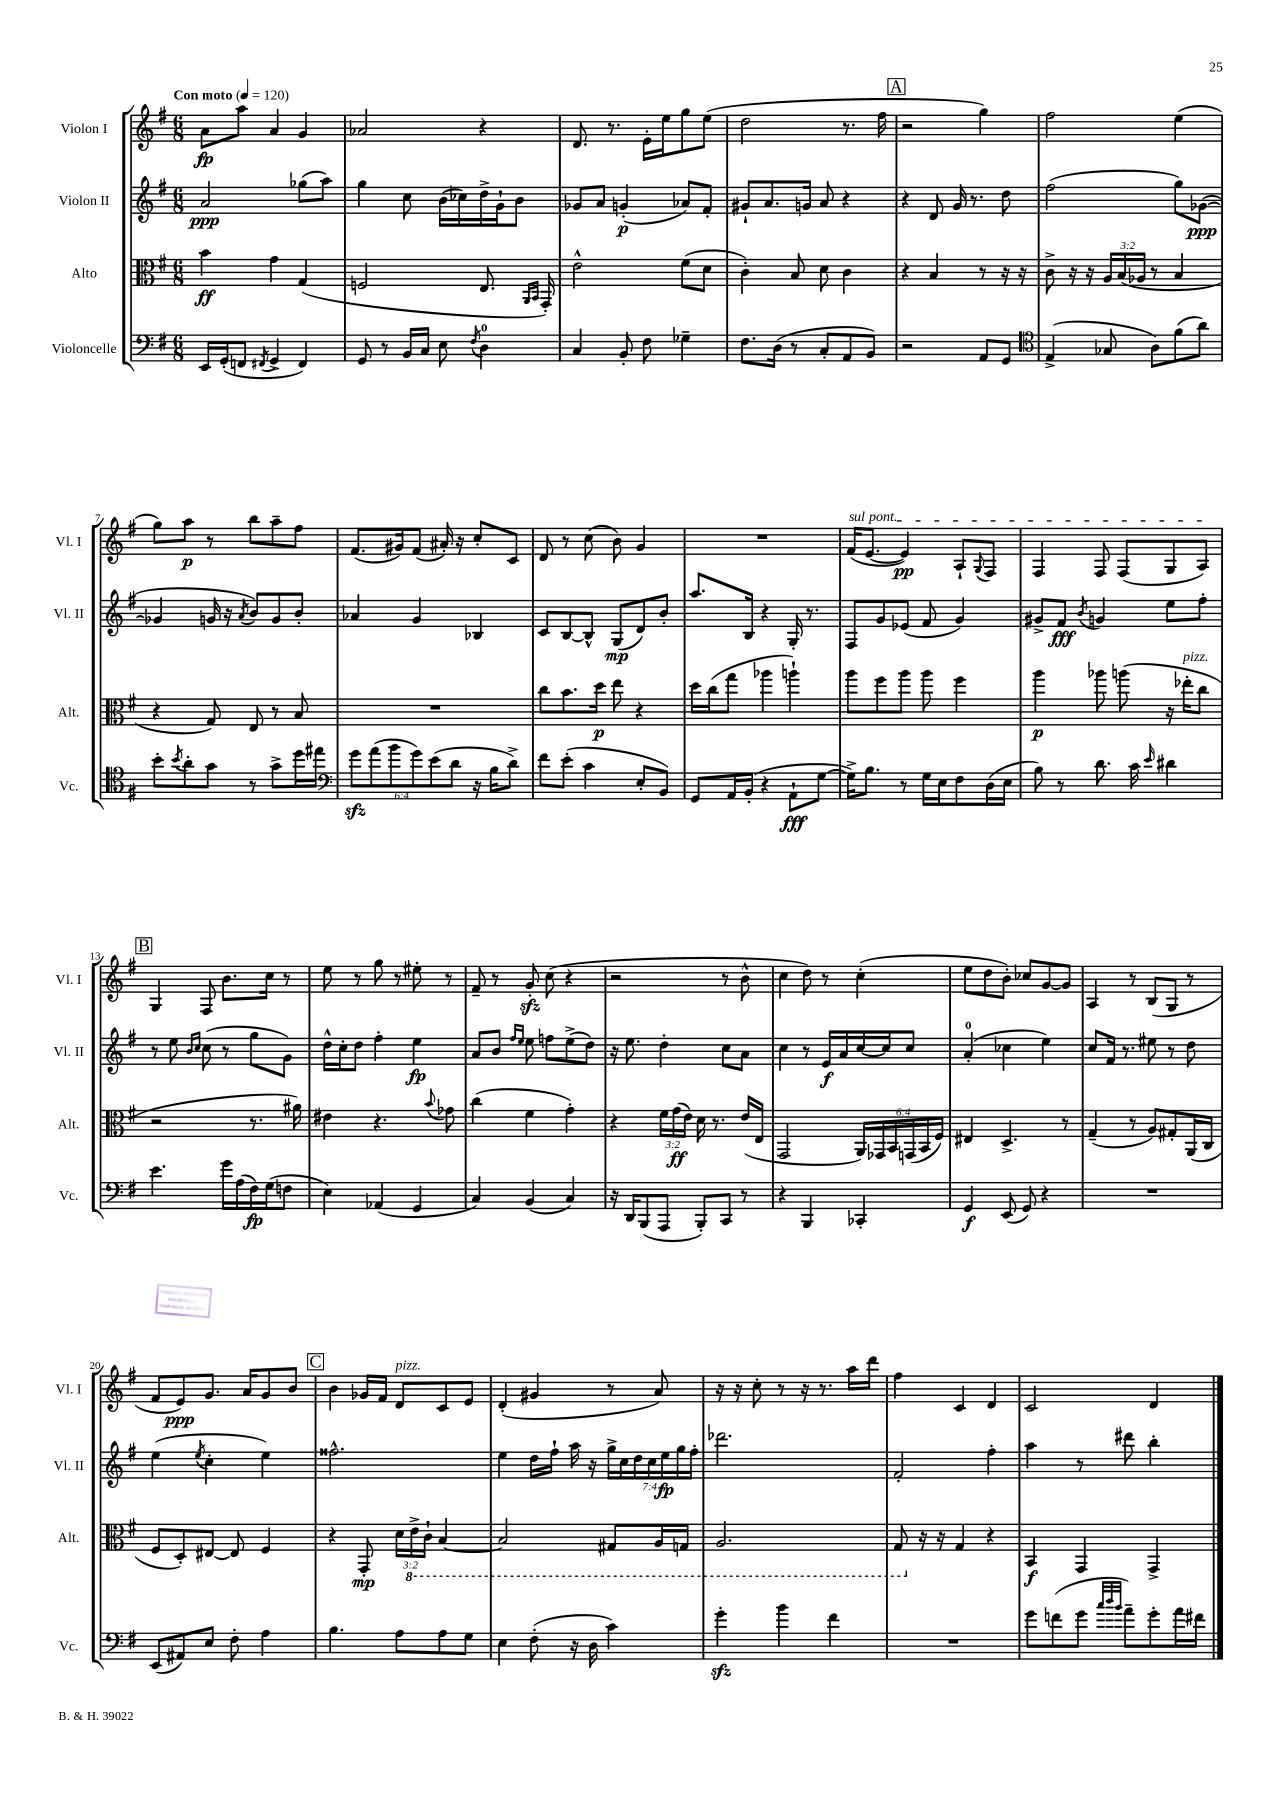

**kern	**dynam	**kern	**dynam	**kern	**dynam	**kern	**dynam
*part4	*part4	*part3	*part3	*part2	*part2	*part1	*part1
*staff4	*staff4	*staff3	*staff3	*staff2	*staff2	*staff1	*staff1
*I"Violoncelle	*	*I"Alto	*	*I"Violon II	*	*I"Violon I	*
*I'Vc.	*	*I'Alt.	*	*I'Vl. II	*	*I'Vl. I	*
*clefF4	*	*clefC3	*	*clefG2	*	*clefG2	*
*k[f#]	*	*k[f#]	*	*k[f#]	*	*k[f#]	*
*M6/8	*	*M6/8	*	*M6/8	*	*M6/8	*
*MM120	*	*MM120	*	*MM120	*	*MM120	*
=1	=1	=1	=1	=1	=1	=1	=1
!	!	!	!	!	!	!LO:TX:a:B:t=Con moto	!
16EE/LL	.	4b\	ff	2a/	ppp	8a\L	fp
(16GG'/J	.	.	.	.	.	.	.
8FFn/J	.	.	.	.	.	8aa\J	.
8qFF#X/	.	.	.	.	.	.	.
4GG^/	.	4g\	.	.	.	4a/	.
4FF#/)	.	(4G/	.	(8gg-X\L	.	4g/	.
.	.	.	.	8aa\J)	.	.	.
=2	=2	=2	=2	=2	=2	=2	=2
8GG/	.	2Fn/	.	4gg\	.	2a-X/	.
8r	.	.	.	.	.	.	.
16BB/LL	.	.	.	8cc\	.	.	.
16C/JJ	.	.	.	.	.	.	.
8E\	.	.	.	(16b\LL	.	.	.
.	.	.	.	16cc-X\)	.	.	.
8qF#/	.	.	.	.	.	.	.
4D\	.	8.E/	.	16dd^\	.	4r	.
.	.	.	.	16g`\J	.	.	.
.	.	.	.	8b\J	.	.	.
.	.	16qqAA/LL	.	.	.	.	.
.	.	16qqBB/JJ	.	.	.	.	.
.	.	16GG'/)	.	.	.	.	.
=3	=3	=3	=3	=3	=3	=3	=3
4C/	.	2e^^\	.	8g-X/L	.	8.d/	.
.	.	.	.	8a/J	.	.	.
.	.	.	.	.	.	8.r	.
8BB'/	.	.	.	(4gn'/	p	.	.
8F#\	.	.	.	.	.	16e'\LL	.
.	.	.	.	.	.	16ee\J	.
4G-X~\	.	(8f#\L	.	8a-X/L)	.	8gg\	.
.	.	8d\J	.	8f#'/J	.	(8ee\J	.
=4	=4	=4	=4	=4	=4	=4	=4
8.F#\L	.	4c'\)	.	8g#X`/L	.	2dd\	.
.	.	.	.	8.a/	.	.	.
(16D\Jk	.	.	.	.	.	.	.
8r	.	8B/	.	.	.	.	.
.	.	.	.	16gn/Jk	.	.	.
8C'/L	.	8d\	.	8a/	.	.	.
8AA/	.	4c\	.	4r	.	8.r	.
8BB/J)	.	.	.	.	.	.	.
.	.	.	.	.	.	16ff#\	.
!!LO:REH:place=s1:t=A
=5	=5	=5	=5	=5	=5	=5	=5
2r	.	4r	.	4r	.	2r	.
.	.	4B/	.	8d/	.	.	.
.	.	.	.	16g/	.	.	.
.	.	.	.	8.r	.	.	.
8AA/L	.	8r	.	.	.	4gg\)	.
8GG/J	.	16r	.	8dd\	.	.	.
.	.	16r	.	.	.	.	.
=6	=6	=6	=6	=6	=6	=6	=6
*clefC4	*	*	*	*	*	*	*
(4E^/	.	8c^\	.	(2ff#\	.	2ff#\	.
.	.	16r	.	.	.	.	.
.	.	16r	.	.	.	.	.
8G-X/	.	24A/LL	.	.	.	.	.
.	.	(24B/	.	.	.	.	.
.	.	24A-X/JJ	.	.	.	.	.
8A\L)	.	8r	.	.	.	.	.
(8f#\	.	4B/	.	8gg\L)	.	(4ee\	.
8a\J)	.	.	.	([8g-X\J	ppp	.	.
!!LO:LB:g=z
=7	=7	=7	=7	=7	=7	=7	=7
8b'\L	.	4r	.	4g-X/]	.	8gg\L)	.
8qb/	.	.	.	.	.	.	.
8a'\	.	.	.	.	.	8aa\J	p
8g\J	.	8G/)	.	16gn/	.	8r	.
.	.	.	.	16r	.	.	.
.	.	.	.	8qa/	.	.	.
8r	.	8E/	.	8b/L)	.	8bb\L	.
8g^\L	.	8r	.	8g/	.	8aa~\	.
16dd\L	.	8B/	.	8b'/J	.	8ff#\J	.
16ee#X\JJ	.	.	.	.	.	.	.
=8	=8	=8	=8	=8	=8	=8	=8
*clefF4	*	*	*	*	*	*	*
12gzz\L	.	2.r	.	4a-X/	.	(8.f#/L	.
(12a\	.	.	.	.	.	.	.
12b\	.	.	.	.	.	.	.
.	.	.	.	.	.	16g#X/k)	.
12g\)	.	.	.	4g/	.	(8f#/J	.
(12e\	.	.	.	.	.	.	.
.	.	.	.	.	.	16a#X'/)	.
12d\J	.	.	.	.	.	.	.
.	.	.	.	.	.	16r	.
16r	.	.	.	4B-X/	.	8cc'/L	.
16B\KL	.	.	.	.	.	.	.
8d^\J)	.	.	.	.	.	8c/J	.
=9	=9	=9	=9	=9	=9	=9	=9
8f#\L	.	8cc\L	.	8c/L	.	8d/	.
(8e'\J	.	8.b\	.	[8B/	.	8r	.
4c\	.	.	.	8B^^/J]	.	(8cc\	.
.	.	16dd\Jk	p	.	.	.	.
.	.	8ee\	.	(8G/L	mp	8b\)	.
8E'/L	.	4r	.	8d/)	.	4g/	.
8BB/J)	.	.	.	8b'/J	.	.	.
=10	=10	=10	=10	=10	=10	=10	=10
8GG/L	.	16dd\LL	.	8.aa/L	.	2.r	.
.	.	(16cc\J	.	.	.	.	.
16AA/L	.	8gg\J	.	.	.	.	.
(16BB'/JJ	.	.	.	16B/Jk	.	.	.
4r	.	4aa-X\	.	4r	.	.	.
8AA`\L	fff	4aan`\)	.	16G'/	.	.	.
.	.	.	.	8.r	.	.	.
[8G\J	.	.	.	.	.	.	.
=11	=11	=11	=11	=11	=11	=11	=11
!	!	!	!	!	!	!LO:TX:a:i:t=sul pont.	!
16G^\KL])	.	8aa\L	.	8F#/L	.	(16f#/KL	.
8.B\J	.	.	.	.	.	[8.e/J	.
.	.	8ff#\	.	8g/	.	.	.
8r	.	8aa\J	.	(8e-X/J	.	4e/])	pp
16G\LL	.	8aa\	.	8f#/	.	.	.
16E\J	.	.	.	.	.	.	.
8F#\	.	4ff#\	.	4g/)	.	8A`/L	.
.	.	.	.	.	.	8qqG/	.
(16D\L	.	.	.	.	.	8F#/J	.
16E\JJ	.	.	.	.	.	.	.
=12	=12	=12	=12	=12	=12	=12	=12
8B\)	.	4aa\	p	8g#X^/L	.	4F#/	.
8r	.	.	.	8f#/J	fff	.	.
.	.	.	.	8qb/	.	.	.
8.d\	.	8aa-X\	.	4gn/	.	8F#/	.
.	.	(8aan\	.	.	.	(8F#/L	.
16c\	.	.	.	.	.	.	.
16qqe/	.	.	.	.	.	.	.
4d#X\	.	16r	.	8ee\L	.	8G/	.
!	!	!LO:TX:a:i:t=pizz.	!	!	!	!	!
.	.	16ee-X'\KL	.	.	.	.	.
.	.	8cc\J	.	8ff#'\J	.	8A/J)	.
!!LO:LB:g=z
!!LO:REH:place=s1:t=B
=13	=13	=13	=13	=13	=13	=13	=13
4.e\	.	2r	.	8r	.	4G/	.
.	.	.	.	8ee\	.	.	.
.	.	.	.	16qqb/LL	.	.	.
.	.	.	.	16qqcc/JJ	.	.	.
.	.	.	.	(8cc\	.	8F#/	.
16g\LL	.	.	.	8r	.	8.b\L	.
(16A\	.	.	.	.	.	.	.
16F#\)	fp	8.r	.	8gg\L	.	.	.
(16G\J	.	.	.	.	.	16cc\Jk	.
8Fn\J	.	.	.	8g\J)	.	8r	.
.	.	16a#X\)	.	.	.	.	.
=14	=14	=14	=14	=14	=14	=14	=14
4E\)	.	4e#X\	.	16dd^^\LL	.	8ee\	.
.	.	.	.	16cc'\J	.	.	.
.	.	.	.	8dd\J	.	8r	.
(4AA-X/	.	4.r	.	4ff#'\	.	8gg\	.
.	.	.	.	.	.	8r	.
4GG/	.	.	.	4ee\	fp	8ee#X'\	.
.	.	8qqb/	.	.	.	.	.
.	.	8g-X\	.	.	.	8r	.
=15	=15	=15	=15	=15	=15	=15	=15
4C/)	.	(4cc\	.	8a/L	.	8f#~/	.
.	.	.	.	8b/J	.	8r	.
.	.	.	.	16qqff#/LL	.	.	.
.	.	.	.	16qqee/JJ	.	.	.
(4BB/	.	4f#\	.	8ee\	.	8gzz'/	.
.	.	.	.	8ffn\L	.	(8cc\	.
4C/)	.	4g'\)	.	(8ee^\	.	4r	.
.	.	.	.	8dd\J)	.	.	.
=16	=16	=16	=16	=16	=16	=16	=16
16r	.	4r	.	16r	.	2r	.
16DD/KL	.	.	.	8.ee\	.	.	.
(8BBB/	.	.	.	.	.	.	.
8AAA/J	.	24f#\LL	.	4dd'\	.	.	.
.	.	(24g\	ff	.	.	.	.
.	.	24e\JJ)	.	.	.	.	.
8BBB'/L)	.	16d\	.	.	.	.	.
.	.	8.r	.	.	.	.	.
8CC/J	.	.	.	8cc\L	.	8r	.
8r	.	(16e/LL	.	8a\J	.	8b^^\	.
.	.	16E/JJ	.	.	.	.	.
=17	=17	=17	=17	=17	=17	=17	=17
4r	.	2GG/	.	4cc\	.	4cc\	.
4BBB/	.	.	.	8r	.	8dd\)	.
.	.	.	.	16e/LL	f	8r	.
.	.	.	.	16a/	.	.	.
4CC-X'/	.	24AA/LL)	.	[16cc/	.	(4cc'\	.
.	.	24GG-X/	.	.	.	.	.
.	.	.	.	16cc/J]	.	.	.
.	.	24BB/	.	.	.	.	.
.	.	(24GGn/	.	8cc/J	.	.	.
.	.	24BB/	.	.	.	.	.
.	.	24F#/JJ)	.	.	.	.	.
=18	=18	=18	=18	=18	=18	=18	=18
4GG/	f	4E#X/	.	(4a'/	.	8ee\L	.
.	.	.	.	.	.	8dd\	.
(8EE/	.	4.D^/	.	4cc-X\	.	8b'\J)	.
8GG/)	.	.	.	.	.	8cc-X/L	.
4r	.	.	.	4ee\)	.	[8g/	.
.	.	8r	.	.	.	8g/J]	.
=19	=19	=19	=19	=19	=19	=19	=19
2.r	.	(4G~/	.	8cc/L	.	4A/	.
.	.	.	.	16f#/Jk	.	.	.
.	.	.	.	8.r	.	.	.
.	.	8r	.	.	.	8r	.
.	.	8A/L)	.	8ee#X\	.	(8B/L	.
.	.	8G#X'/	.	8r	.	8G/J	.
.	.	(16AA/L	.	8dd\	.	8r	.
.	.	16C/JJ	.	.	.	.	.
!!LO:LB:g=z
=20	=20	=20	=20	=20	=20	=20	=20
(8EE/L	.	8F#/L	.	(4ee\	.	8f#/L	.
8AA#X/)	.	8D'/)	.	.	.	8e/)	ppp
.	.	.	.	8qee/	.	.	.
8E/J	.	[8E#X/J	.	4cc'\	.	8.g/J	.
8F#'\	.	8E#/]	.	.	.	.	.
.	.	.	.	.	.	16a/KL	.
4A\	.	4F#/	.	4ee\)	.	8g/	.
.	.	.	.	.	.	8b/J	.
!!LO:REH:place=s1:t=C
=21	=21	=21	=21	=21	=21	=21	=21
4.B\	.	4r	.	2.ff##X^^\	.	4b\	.
.	.	8GG'/	mp	.	.	16g-X/LL	.
.	.	.	.	.	.	16f#/JJ	.
!	!	!	!	!	!	!LO:TX:a:i:t=pizz.	!
8A\L	.	24d\LL	.	.	.	8d/L	.
*	*	*8ba	*	*	*	*	*
.	.	24E^\	.	.	.	.	.
.	.	24C`\JJ	.	.	.	.	.
8A\	.	[4BB/	.	.	.	8c/	.
8G\J	.	.	.	.	.	8e/J	.
=22	=22	=22	=22	=22	=22	=22	=22
4E\	.	2BB/]	.	4ee\	.	(4d'/	.
(8F#'\	.	.	.	16dd\LL	.	4g#X/	.
.	.	.	.	16ff#`\JJ	.	.	.
16r	.	.	.	16aa\	.	.	.
16D\	.	.	.	16r	.	.	.
4c\)	.	8GG#X/L	.	28gg^\LL	.	8r	.
.	.	.	.	28cc\	.	.	.
.	.	.	.	28dd\	.	.	.
.	.	.	.	28cc\	.	.	.
.	.	16AA/L	.	.	.	8a/)	.
.	.	.	.	28ee\	fp	.	.
.	.	.	.	28gg\	.	.	.
.	.	16GGn/JJ	.	.	.	.	.
.	.	.	.	28ff#'\JJ	.	.	.
=23	=23	=23	=23	=23	=23	=23	=23
4gzz'\	.	2.AA/	.	2.ddd-X\	.	16r	.
.	.	.	.	.	.	16r	.
.	.	.	.	.	.	8cc'\	.
4b\	.	.	.	.	.	8r	.
.	.	.	.	.	.	16r	.
.	.	.	.	.	.	8.r	.
4f#\	.	.	.	.	.	.	.
.	.	.	.	.	.	16aa\LL	.
.	.	.	.	.	.	16ddd\JJ	.
=24	=24	=24	=24	=24	=24	=24	=24
2.r	.	8GG/	.	2f#'/	.	4ff#\	.
*	*	*X8ba	*	*	*	*	*
.	.	16r	.	.	.	.	.
.	.	16r	.	.	.	.	.
.	.	4G/	.	.	.	4c/	.
.	.	4r	.	4ff#'\	.	4d/	.
=25	=25	=25	=25	=25	=25	=25	=25
8g\L	.	4BB/	f	4aa\	.	2c/	.
(8fn\	.	.	.	.	.	.	.
8g\J	.	4GG/	.	8r	.	.	.
32qqcc/LLL	.	.	.	.	.	.	.
32qqdd/	.	.	.	.	.	.	.
32qqb/JJJ	.	.	.	.	.	.	.
8a~\L)	.	.	.	8ddd#X\	.	.	.
8g'\	.	4GG^/	.	4bb'\	.	4d/	.
16a\L	.	.	.	.	.	.	.
16f#X\JJ	.	.	.	.	.	.	.
==	==	==	==	==	==	==	==
*-	*-	*-	*-	*-	*-	*-	*-
